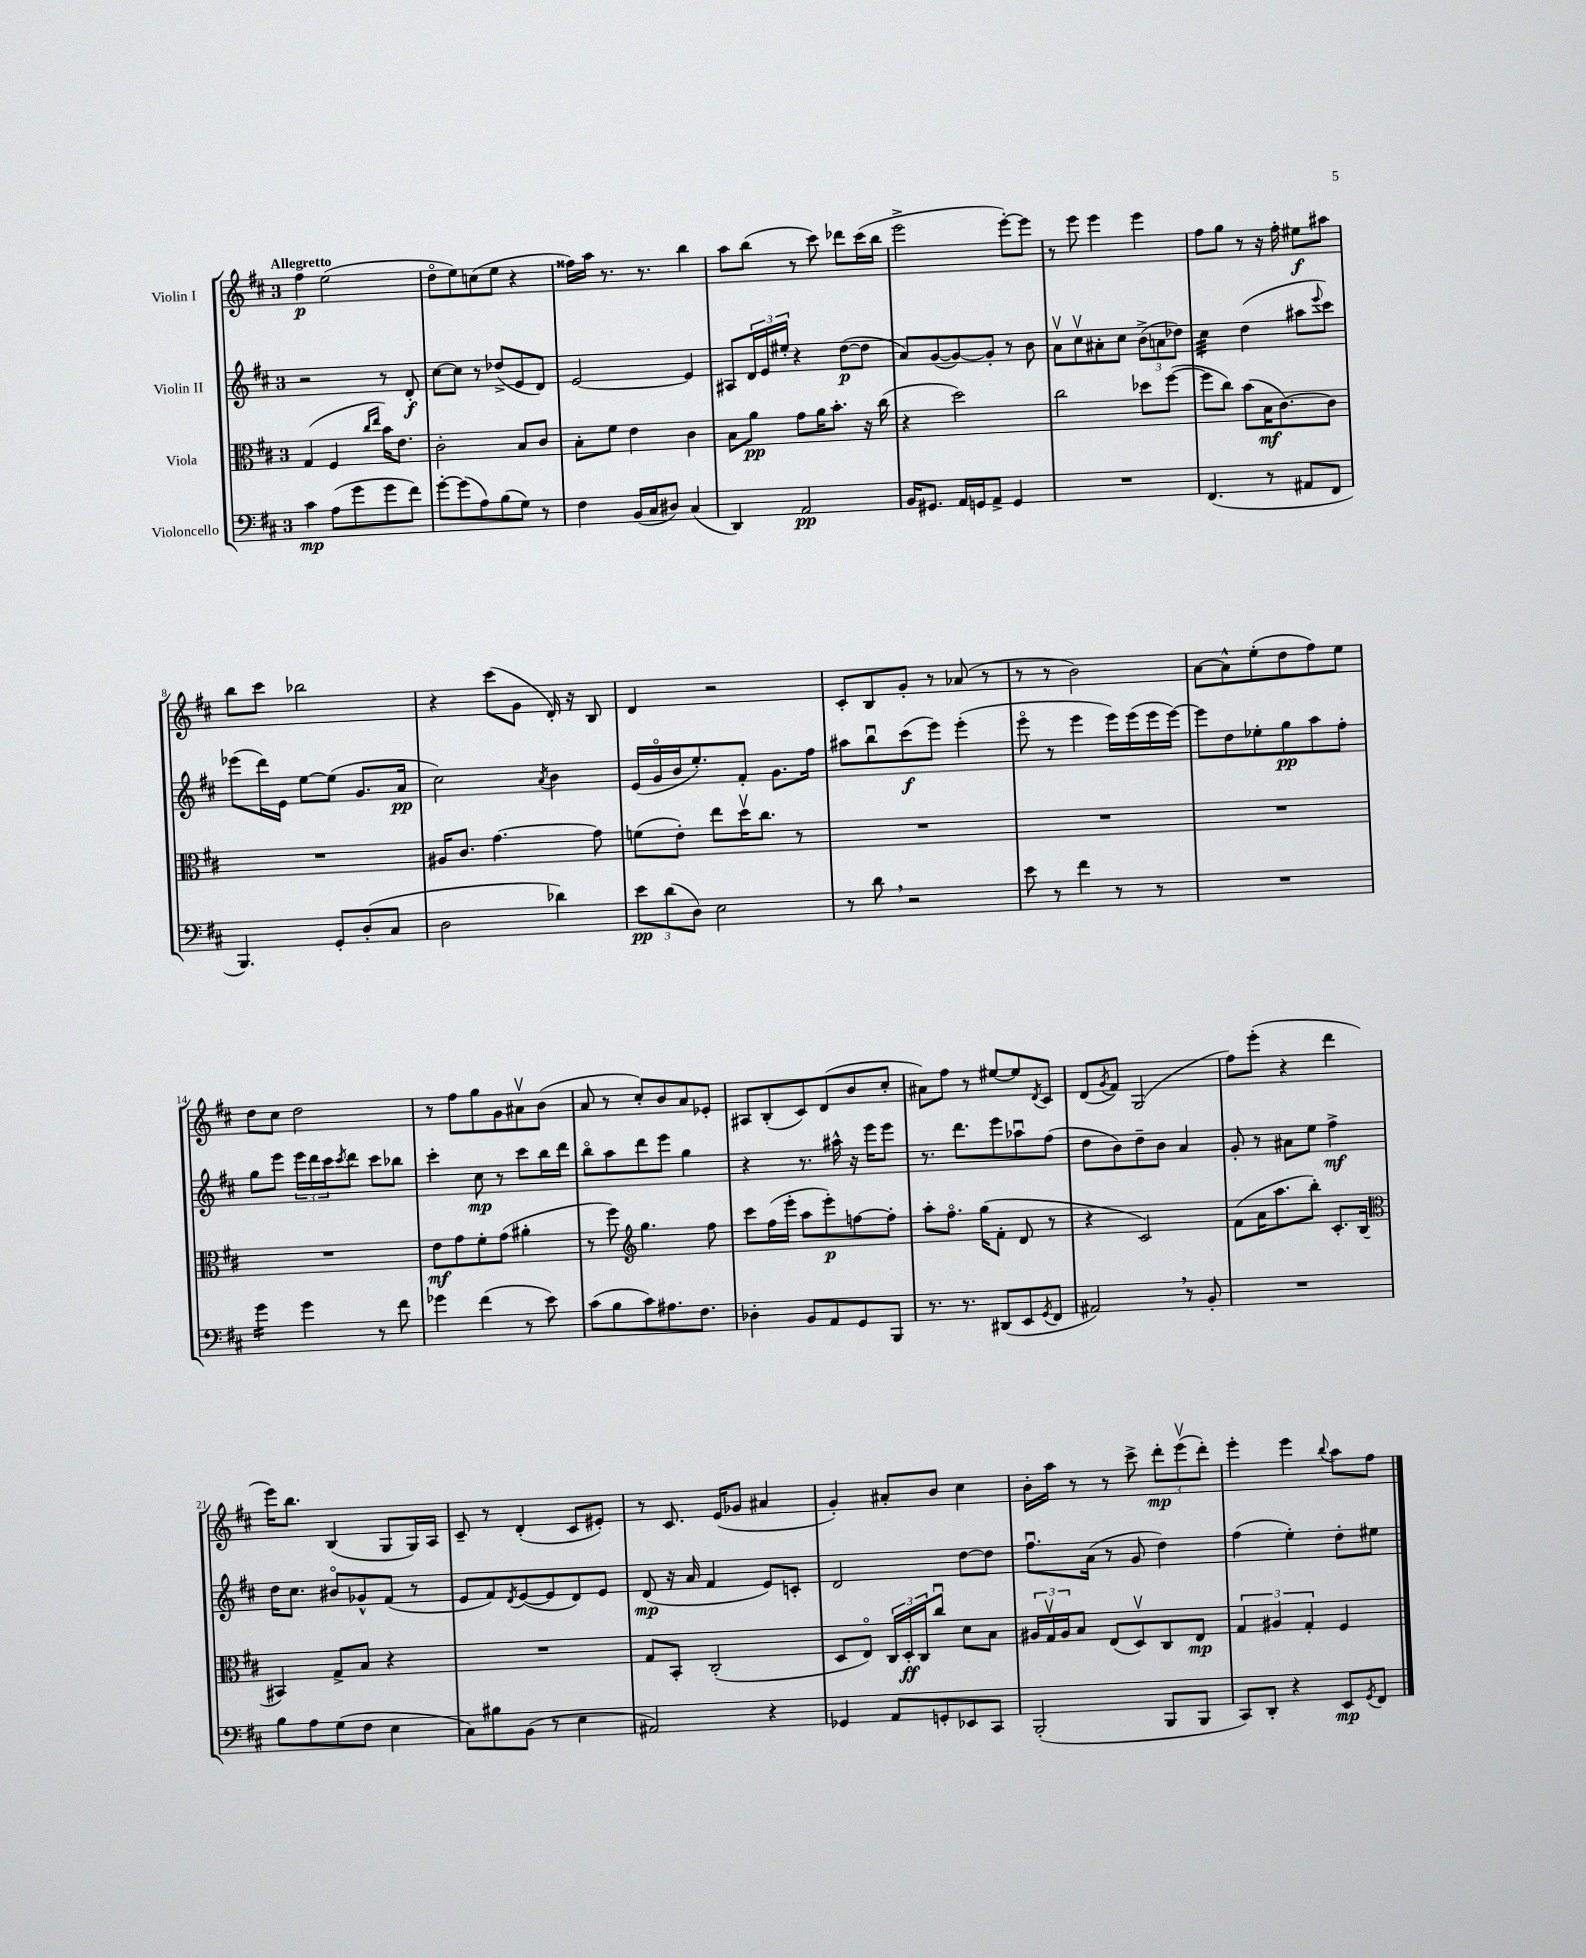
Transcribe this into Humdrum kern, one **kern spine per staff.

**kern	**kern	**kern	**kern
*staff4	*staff3	*staff2	*staff1
*clefF4	*clefC3	*clefG2	*clefG2
*k[f#c#]	*k[f#c#]	*k[f#c#]	*k[f#c#]
*M3/4	*M3/4	*M3/4	*M3/4
4c#\	(4G/	2r	4ff#\
(8A\L	4F#/	.	(2ee\
8g\	.	.	.
.	16qqcc#/LL	.	.
.	16qqee/JJ	.	.
8g\	16b\LK)	8r	.
.	8.e\J	.	.
8f#\J)	.	8d'/	.
=	=	=	=
[8g'\L	2c#'\	[8cc#\L	8ddo\L
(8g\]	.	8cc#\]J	8ee\)
8A\)	.	8r	(8cc\
(8B\	.	(8dd-^/L	8ee\J
8G\J)	8B/L	8e/	4r
8r	8c#/J	8d/J)	.
=	=	=	=
4F#\	8B'\L	[2e/	16ff##\LL)
.	.	.	16aa\JJ
.	8f#\J	.	8.r
(16BB/LL	4e\	.	.
16C#/J	.	.	8.r
8D#/J)	.	.	.
(4C#/	4c#\	4e/]	4bb\
=	=	=	=
4DD/)	8B\L	8A#/L	8aa\L
.	8a\J	24d/L	(8bb\J
.	.	24e/	.
.	.	24ee#'/JJ	.
2AA/	8g\L	4r	8r
.	16a\K	.	8ccc#\)
.	8.b'\J	.	.
.	.	([8dd\L	8ddd-\L
.	16r	8dd\]J	(16ccc#\L
.	(16cc#\	.	16bb\JJ
=	=	=	=
16BB/LK	4r	8a/L)	2eee^\
8.GG#/J	.	.	.
.	.	([8g/	.
16AA/LL	2dd\)	8g/_)	.
16GG/J	.	.	.
8AA^/J	.	8g'/]J	.
4GG/	.	8r	[8eee'\L)
.	.	8b\	8eee\]J
=	=	=	=
2.r	2cc#\	8av\L	8r
.	.	8cc#v\	8eee\
.	.	8a#'\	4eee\
.	.	8cc#\J	.
.	8dd-\L	(12b^\L	4eee\
.	.	12a\	.
.	([8ff#\J	.	.
.	.	12dd-\J)	.
=	=	=	=
(4.FF#/	8ff#\]L	4cc#\	8ff#\L
.	8cc#\J)	.	8gg\J
.	(8b\L	(4dd\	8r
8r	16B\K	.	16r
.	[8.c#\)	.	16ff#'\
8AA#/L	.	8aa#\L	8ee#\L
.	.	8qqeee/	.
8FF#/J	8c#\]J	8ccc#\J)	8aa#\J
=	=	=	=
4.BBB/)	2.r	(8eee-\L	8bb\L
.	.	16ddd\L)	8ccc#\J
.	.	16e\JJ	.
.	.	[8ee\L	2bb-\
8GG'/L	.	(8ee\]J	.
(8D'/	.	8.g/L	.
8C#/J	.	.	.
.	.	16a/Jk	.
=	=	=	=
2D\	16A#/LK	2cc#\)	4r
.	8.c#/J	.	.
.	[4.g\	.	(8ccc#\L
.	.	.	8g\J
.	.	8qa/	.
4d-\)	.	4b\	16d'/)
.	.	.	16r
.	8g\]	.	8B/
=	=	=	=
12e\L	(8f\L	(16e/LL	4d/
.	.	16go/	.
(12d\	.	.	.
.	8e'\J)	16b/J	.
12D\J)	.	.	.
.	.	8.ee'/)	.
2E\	8ee\L	.	2r
.	16ddv\K	8f#'/J	.
.	8.cc#\J	.	.
.	.	8.g\L	.
.	8r	.	.
.	.	16ff#\Jk	.
=	=	=	=
8r	2.r	8aa#\L	8c#'/L
8d\	.	8bbu\	8B/
2r	.	(8ccc#\	8g'/J
.	.	8eee\J)	8r
.	.	(4eee'\	(8a-/
.	.	.	8r
=	=	=	=
8e\	2.r	8eeeo\	8r
8r	.	8r	8r
4f#\	.	4eee\	2b\)
8r	.	16eee\LL)	.
.	.	(16eee\	.
8r	.	16eee\	.
.	.	[16eee\JJ)	.
=	=	=	=
2.r	2.r	8eee\]L	[8a\L
.	.	8dd\	8a^^\]
.	.	8ee-'\	(8ee'\
.	.	8gg\	8dd\
.	.	8aa\	8ff#\)
.	.	8ff#'\J	8ee\J
=	=	=	=
4g\	2.r	8gg\L	8dd\L
.	.	8eee\J	8cc#\J
4g\	.	24eee\LL	2dd\
.	.	24ddd\	.
.	.	24ccc#\J	.
.	.	8qccc#/	.
.	.	8ddd\J	.
8r	.	8ccc#\L	.
8f#\	.	8bb-\J	.
=	=	=	=
4g-\	8e\L	4ccc#'\	8r
.	8g\	.	8ff#\L
(4f#\	8f#'\	8cc#\	8gg\
.	(8g\J	8r	8g\
8r	4a#'\	8ccc#\L	8a#v\
8e\)	.	16bb\L	(8b\J
.	.	16ddd\JJ	.
=	=	=	=
(8c#\L	8r	8bbo\L	8a/
8B\	8ff#\)	8aa\	8r
*	*clefG2	*	*
8c#\)	4.gg\	8ddd\	8cc#'/L)
8.A#\	.	8eee\J	8b/
.	.	4gg\	8a/
8.F#\J	.	.	.
.	8ff#\	.	8e-'/J
=	=	=	=
4D-'\	8ccc#\L	4r	8A#/L
.	(16ff#\L	.	(8B'/
.	16eee'\JJ	.	.
8BB/L	8aa\L	8.r	8c#/)
8AA/	8eee'\)	.	(8d/
.	.	16aa#^^\	.
8GG/	[8ff\	16r	8b/
.	.	16eee\LK	.
8BBB/J	8ff'\]J	8eee\J	8cc#'/J
=	=	=	=
8.r	8aa'\L	8.r	8a#\L)
.	8.ff#o\J	.	8ff#\J
8.r	.	8.ddd\L	.
.	.	.	8r
.	(16gg\LK	.	.
(8DD#/L	8f#'\J	8eee\	[8ee#/L
8EE/	8d/	8aa-u\	8ee#/]
8qGG/	.	.	8qd/
8FF#/J	8r	(8ff#\J	8c#/J
=	=	=	=
2AA#/)	4r	8dd\L	(8d/L
.	.	.	8qg/
.	.	8b\)	8f#/J)
.	2c#/)	8dd~\	(2G/
.	.	8b\J	.
8r	.	4a/	.
8BB'/	.	.	.
=	=	=	=
2.r	(8f#\L	8g'/	8ff#\L)
.	16a\K	8r	(8eee'\J
.	8.aa\	.	.
.	.	8a#\L	4r
.	8bb'\J)	8ee\J	.
.	8.c#'/L	4ff#^\	4ddd\
.	(16B/Jk	.	.
=	=	=	=
*	*clefC3	*	*
8B\L	4BB#/)	16dd\LK	16eee\LK)
.	.	8.cc#\J	8.bb\J
8A\	.	.	.
(8G\	8G^/L	8b#o/L	(4B/
8F#\J	8B/J	8g-^^/	.
4E\	4r	(8f#/J	8G/L
.	.	8r	16G/L)
.	.	.	16A/JJ
=	=	=	=
8C#\L)	2.r	8e/L	8c#~/
8B#\	.	8f#/)	8r
.	.	8qd/	.
(8BB\J	.	([8e/	(4d'/
8r	.	8e/]	.
4E\	.	8d/)	8c#/L
.	.	8e/J	8e#'/J)
=	=	=	=
2AA#/)	8G/L	(8d/	8r
.	8BB'/J	16r	8.c#/
.	.	16a/	.
.	(2C#'/	4f#/	.
.	.	.	(16e/LK
.	.	.	8g-/J
4r	.	8e/L)	4a#/
.	.	8c'/J	.
=	=	=	=
4GG-/	8D/L	2d/	4g'/)
.	8Eo/J)	.	.
8AA/L	24C#/LL	.	8a#'/L
.	24D'/	.	.
.	24C#/J	.	.
8GG'/	8cc#u/J	.	8b/J
8EE-/	8d\L	[8dd\L	4cc#\
8CC#/J	8B\J	8dd\]J	.
=	=	=	=
(2BBB'/	24A#/LL	8.ff#u\L	16b'\LL
.	24Gv/	.	.
.	.	.	16aa\JJ
.	24A#/J	.	.
.	8B/J	.	8r
.	.	(16a\Jk	.
.	(8E/L	8r	8r
.	8Dv/)	8g/	8ccc#^\
8BBB/L	8C#/	4dd\)	12ddd'\L
.	.	.	(12eeev\
8BBB/J	8E/J	.	.
.	.	.	12ddd'\J)
=	=	=	=
8CC#/L)	6G/	(4ff#\	4eee'\
8DD'/J	.	.	.
.	6A#/	.	.
4r	.	4ee'\)	4eee\
.	6G'/	.	.
.	.	.	8qqbb/
8EE/L	4F#/	8dd'\L	8aa\L
8qGG/	.	.	.
8FF#/J	.	8ee#\J	8ff#\J
==	==	==	==
*-	*-	*-	*-
